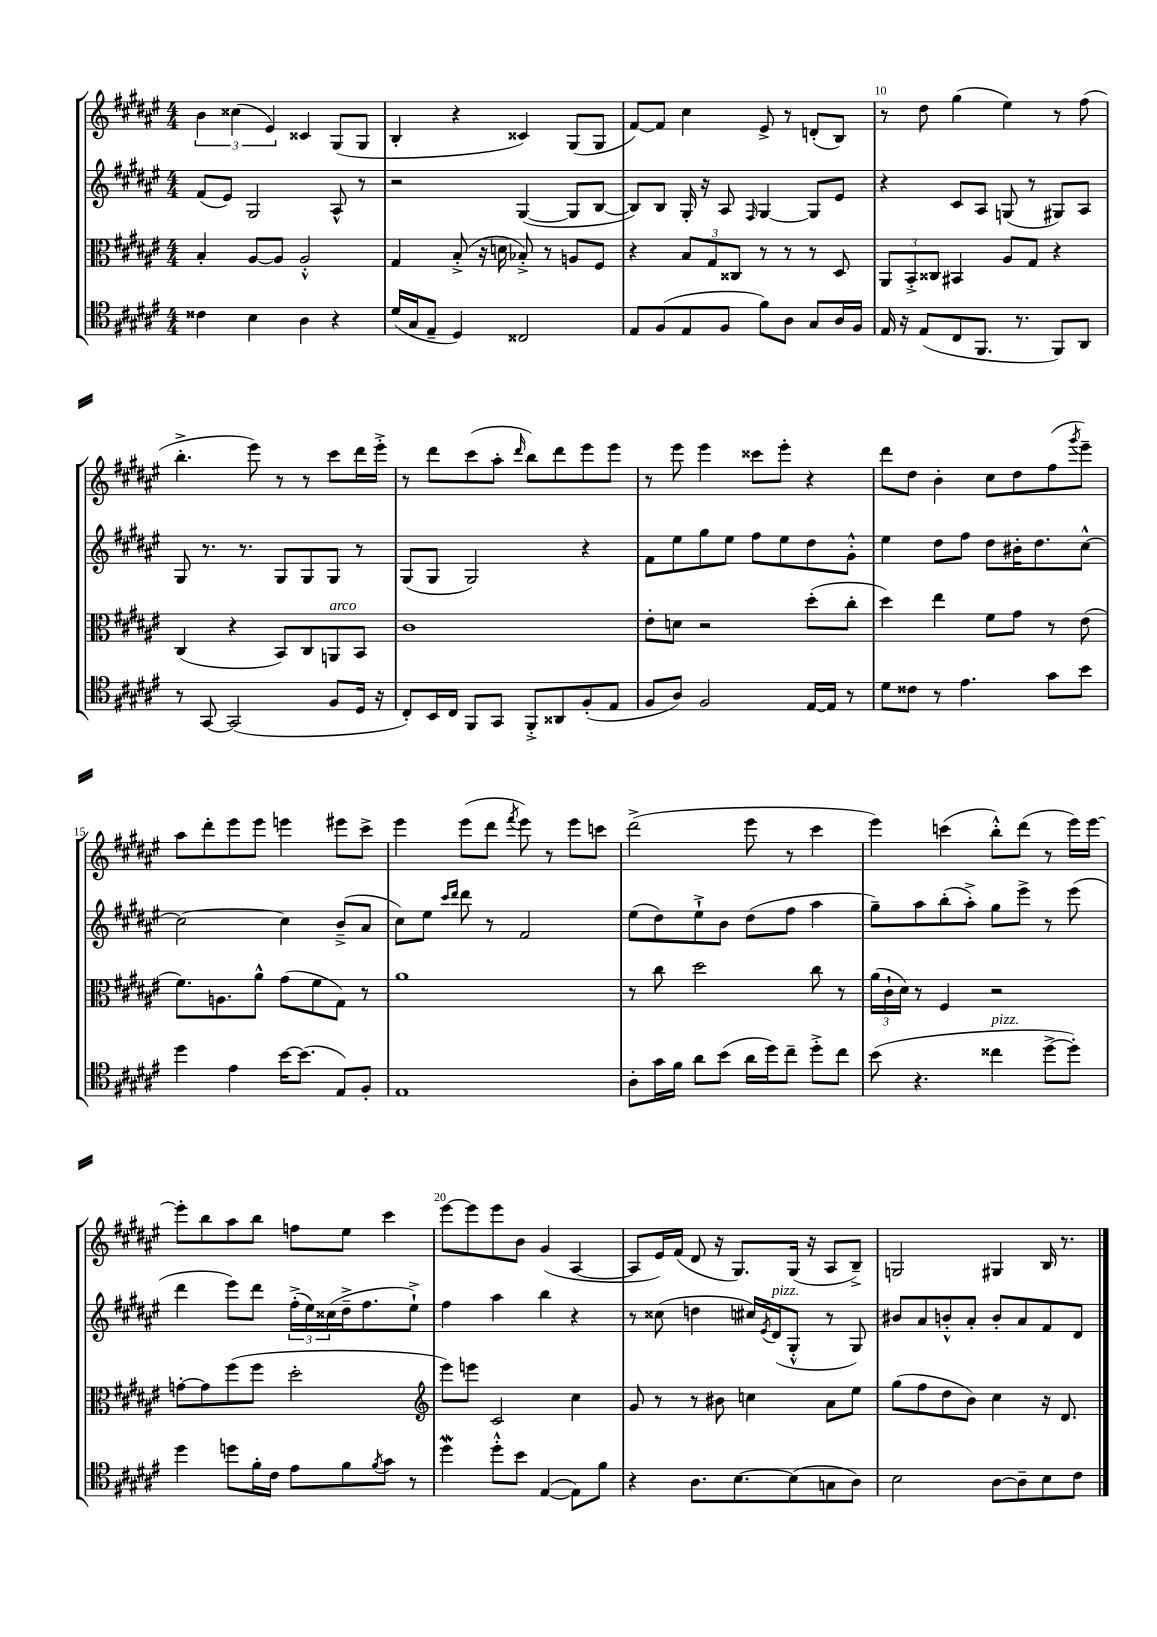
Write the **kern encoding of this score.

**kern	**kern	**kern	**kern
*staff4	*staff3	*staff2	*staff1
*clefC4	*clefC3	*clefG2	*clefG2
*k[f#c#g#d#a#e#]	*k[f#c#g#d#a#e#]	*k[f#c#g#d#a#e#]	*k[f#c#g#d#a#e#]
*M4/4	*M4/4	*M4/4	*M4/4
4c##	4B'	(8f#	6b
.	.	8e#)	.
.	.	.	(6cc##
4B	[8A#	2G#	.
.	.	.	6e#)
.	8A#]	.	.
4A#	2A#'^^	.	4c##
4r	.	8A#^^	(8G#
.	.	8r	8G#
=	=	=	=
(16d#	4G#	2r	4B'
16G#	.	.	.
8E#~	.	.	.
4D#)	(8B'^	.	4r
.	16r	.	.
.	16d	.	.
2C##	8B-'^)	([4G#	4c##)
.	8r	.	.
.	8A	8G#]	(8G#
.	8F#	[8B	8G#
=	=	=	=
8E#	4r	8B])	[8f#)
(8F#	.	8B	8f#]
8E#	12B	16G#'	4cc#
.	.	16r	.
.	12G#	.	.
8F#	.	8A#	.
.	12C##	.	.
.	.	16qqF#	.
8f#)	8r	[4G#	8e#^
8A#	8r	.	8r
8G#	8r	8G#]	(8d'
16A#	8D#	8e#	8B)
16F#	.	.	.
=	=	=	=
16E#	12AA#	4r	8r
16r	.	.	.
.	12BB'^	.	.
(8E#	.	.	8dd#
.	12C##	.	.
8C#	4BB#	8c#	(4gg#
8.FF#	.	8A#	.
.	8A#	(8G	4ee#)
8.r	.	.	.
.	8G#	8r	.
8FF#)	4r	8G#)	8r
8AA#	.	8A#	(8ff#
=	=	=	=
8r	(4C#	8G#	4.bb'^
[8GG#	.	8.r	.
(2GG#]	4r	.	.
.	.	8.r	.
.	.	.	8eee#)
.	8BB)	8G#	8r
.	8C#	8G#	8r
8F#	8AA	8G#	8ccc#
16D#	8BB	8r	16ddd#
16r	.	.	16eee#'^
=	=	=	=
8C#')	1c#	(8G#	8r
16BB	.	8G#	8ddd#
16C#	.	.	.
8FF#	.	2G#)	(8ccc#
8GG#	.	.	8aa#'
.	.	.	16qqddd#
8FF#'^	.	.	8bb)
8AA##	.	.	8ddd#
(8F#'	.	4r	8eee#
8E#	.	.	8eee#
=	=	=	=
8F#	8e#'	8f#	8r
8A#)	8d	8ee#	8eee#
2F#	2r	8gg#	4eee#
.	.	8ee#	.
.	.	8ff#	8ccc##
.	.	8ee#	8eee#'
[16E#	(8dd#'	8dd#	4r
16E#]	.	.	.
8r	8cc#'	8g#'^^	.
=	=	=	=
8d#	4dd#)	4ee#	8ddd#
8c##	.	.	8dd#
8r	4ee#	8dd#	4b'
4.e#	.	8ff#	.
.	8f#	8dd#	8cc#
.	8g#	16b#'	8dd#
.	.	8.dd#	.
8g#	8r	.	(8ff#
.	.	.	8qggg#
8b	(8e#	[8cc#^^	8eee#~)
=	=	=	=
4dd#	8.f#)	2cc#_	8aa#
.	.	.	8ddd#'
.	8.A	.	.
4e#	.	.	8eee#
.	8a#^^	.	8eee#
[16b	(8g#	4cc#]	4eee
(8.b]	.	.	.
.	8f#	.	.
8E#)	8G#)	(8b~^	8eee#
8F#'	8r	8a#	8ccc#^
=	=	=	=
1E#	1a#	8cc#)	4eee#
.	.	8ee#	.
.	.	16qqccc#	.
.	.	16qqddd#	.
.	.	8ddd#	(8eee#
.	.	8r	8ddd#
.	.	.	8qfff#
.	.	2f#	8eee#)
.	.	.	8r
.	.	.	8eee#
.	.	.	8ccc
=	=	=	=
8A#'	8r	(8ee#	(2ddd#^
16g#	8cc#	8dd#)	.
16f#	.	.	.
8a#	2dd#	8ee#`^	.
(8b	.	8b	.
16a#	.	(8dd#	8eee#
16dd#)	.	.	.
8cc#~	.	8ff#	8r
8dd#'^	8cc#	4aa#	4ccc#
8cc#	8r	.	.
=	=	=	=
(8b	(24a#	8gg#~)	4eee#)
.	24c#`	.	.
.	24d#)	.	.
4.r	8r	8aa#	.
.	4F#	(8bb'	(4ccc
.	.	8aa#'^)	.
4cc##	2r	8gg#	8bb'^^)
.	.	8eee#^	(8ddd#
[8dd#^	.	8r	8r
8dd#'])	.	(8eee#	16eee#)
.	.	.	[16eee#
=	=	=	=
4dd#	[8g'	4ddd#	8eee#']
.	8g]	.	8bb
8dd	(8ff#	8eee#)	8aa#
16f#'	8ff#	8ddd#	8bb
16c#	.	.	.
8e#	2dd#'	(24ff#'^	8ff
.	.	24ee#)	.
.	.	(24cc##	.
8f#	.	16dd#~^	8ee#
.	.	8.ff#	.
8qf#	.	.	.
8g#	.	.	4ccc#
8r	.	8ee#`^)	.
=	=	=	=
*	*clefG2	*	*
4dd#	8eee#)	4ff#	[8eee#
.	8eee	.	8eee#]
8dd#'^^	2c#	4aa#	8eee#
8b	.	.	8b
([4E#	.	4bb	(4g#
8E#])	4cc#	4r	[4A#
8f#	.	.	.
=	=	=	=
4r	8g#	8r	8A#]
.	8r	(8cc##	16e#)
.	.	.	(16f#
8.A#	8r	4dd	8d#
.	8b#	.	16r
[8.B	.	.	8.G#)
.	4cc	16cc#)	.
.	.	8qe#	.
.	.	(16d#	.
(8B]	.	8G#'^^	(16G#
.	.	.	16r
8G	8a#	8r	8A#
8A#)	8ee#	8G#)	8B~^)
=	=	=	=
2B	(8gg#	8b#	2G
.	8ff#	8a#	.
.	8dd#	8b'^^	.
.	8b)	8a#'	.
[8A#	4cc#	8b'	4G#
8A#~]	.	8a#	.
8B	16r	8f#	16B
.	8.d#	.	8.r
8c#	.	8d#	.
==	==	==	==
*-	*-	*-	*-
